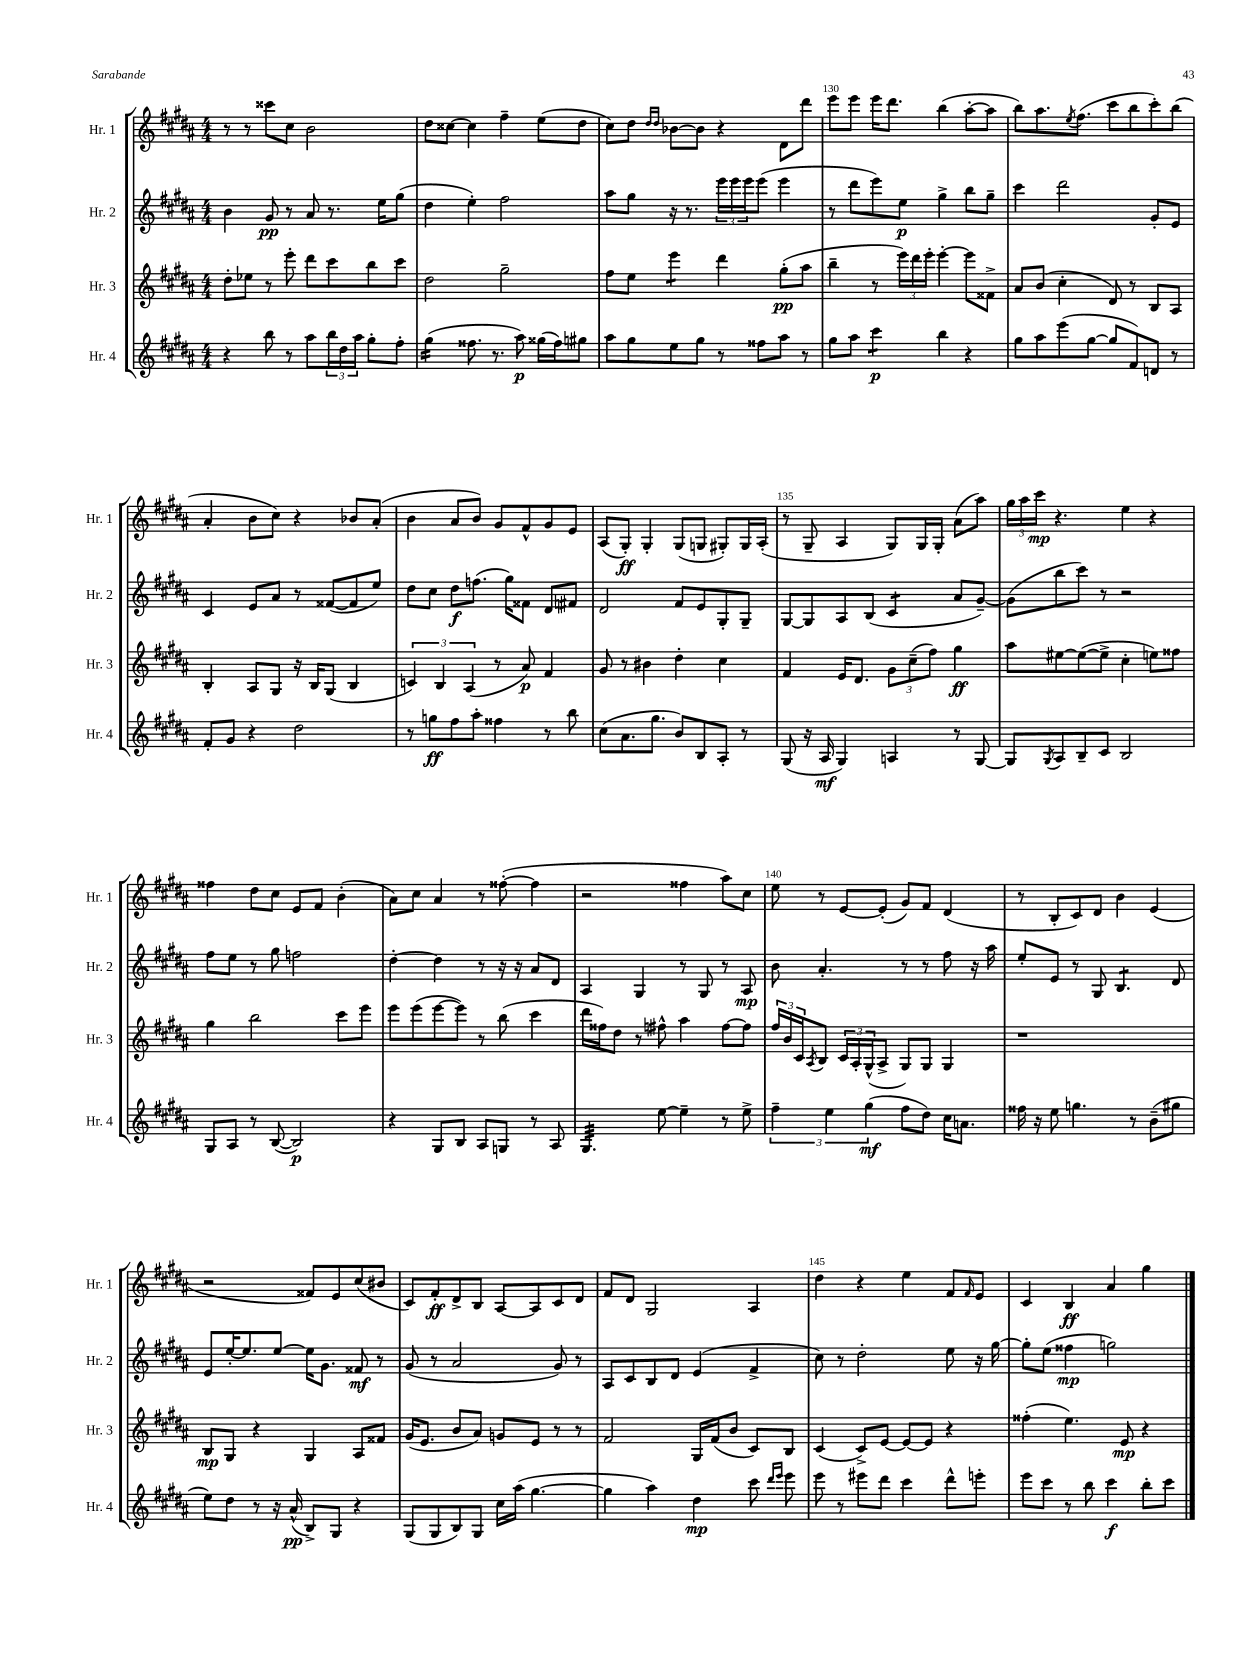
<<
\new StaffGroup <<
\new Staff = "s0" \with { instrumentName = "Hr. 1" shortInstrumentName = "Hr. 1" } {
    \clef treble \key b \major \numericTimeSignature \time 4/4
    r8 r8 cisis'''8 cis''8 b'2 |
    dis''8 cisis''8~ cisis''4 fis''4-- e''8( dis''8 |
    cis''8) dis''8 \grace { dis''16 dis''16 } bes'8~ bes'8 r4 dis'8 dis'''8 |
    e'''8 e'''8 e'''16 dis'''8. b''4( ais''8~-. ais''8 |
    b''8) ais''8. \acciaccatura { e''8 } fis''8.( cis'''8 b''8 cis'''8-.) b''8( |
    ais'4-. b'8 cis''8) r4 bes'8 ais'8-.( |
    b'4 ais'8 b'8) gis'8 fis'8-^ gis'8 e'8 |
    ais8( gis8-.\ff) gis4-. gis8( g8 gis8-.) gis16 ais16-.( |
    r8 gis8-- ais4 gis8) gis16 gis16-. ais'8( ais''8) |
    \tuplet 3/2 { gis''16 ais''16 cis'''16\mp } r4. e''4 r4 |
    fisis''4 dis''8 cis''8 e'8 fis'8 b'4-.( |
    ais'8) cis''8 ais'4 r8 fisis''8~-.( fisis''4 |
    r2 fisis''4 ais''8) cis''8 |
    e''8 r8 e'8~ e'8-.( gis'8) fis'8 dis'4( |
    r8 b8-. cis'8) dis'8 b'4 e'4( |
    r2 fisis'8) e'8 cis''8( bis'8 |
    cis'8) fis'8-.\ff dis'8-> b8 ais8~ ais8 cis'8 dis'8 |
    fis'8 dis'8 gis2 ais4 |
    dis''4 r4 e''4 fis'8 \grace { fis'16 } e'8 |
    cis'4 b4\ff ais'4 gis''4 \bar "|." |
}
\new Staff = "s1" \with { instrumentName = "Hr. 2" shortInstrumentName = "Hr. 2" } {
    \clef treble \key b \major \numericTimeSignature \time 4/4
    b'4 gis'8\pp r8 ais'8 r8. e''16 gis''8( |
    dis''4 e''4-.) fis''2 |
    ais''8 gis''8 r16 r8. \tuplet 3/2 { e'''16 e'''16 e'''16 } e'''8( e'''4 |
    r8 dis'''8 e'''8) e''8\p gis''4-> b''8 gis''8-- |
    cis'''4 dis'''2 gis'8-. e'8 |
    cis'4 e'8 ais'8 r8 fisis'8~( fisis'8 e''8) |
    dis''8 cis''8 dis''8\f f''8.( gis''16) fisis'8 dis'8 fis'8 |
    dis'2 fis'8 e'8 gis8-. gis8-- |
    gis8~ gis8 ais8 b8( cis'4:8 ais'8 gis'8~--) |
    gis'8( b''8 cis'''8) r8 r2 |
    fis''8 e''8 r8 gis''8 f''2 |
    dis''4~-. dis''4 r8 r16 r16 ais'8 dis'8 |
    ais4 gis4 r8 gis8 r8 ais8\mp |
    b'8 ais'4.-. r8 r8 fis''8 r16 ais''16 |
    e''8-. e'8 r8 gis8 b4.:8 dis'8 |
    e'8 e''16~-. e''8. e''8~ e''16 gis'8. fisis'8\mf r8 |
    gis'8( r8 ais'2 gis'8) r8 |
    ais8 cis'8 b8 dis'8 e'4( fis'4-> |
    cis''8) r8 dis''2-. e''8 r16 gis''16~ |
    gis''8-. e''8( fisis''4\mp g''2) \bar "|." |
}
\new Staff = "s2" \with { instrumentName = "Hr. 3" shortInstrumentName = "Hr. 3" } {
    \clef treble \key b \major \numericTimeSignature \time 4/4
    dis''8-. ees''8 r8 e'''8-. dis'''8 cis'''8 b''8 cis'''8 |
    dis''2 gis''2-- |
    fis''8 e''8 e'''4:8 dis'''4 gis''8-.\pp( ais''8 |
    b''4-- r8 \tuplet 3/2 { e'''16) dis'''16 e'''16-. } e'''4~-. e'''8 fisis'8-> |
    ais'8 b'8( cis''4-. dis'8) r8 b8 ais8 |
    b4-. ais8 gis8 r16 b16 gis8( b4 |
    \tuplet 3/2 { c'4) b4 ais4( } r8 ais'8\p) fis'4 |
    gis'8 r8 bis'4 dis''4-. cis''4 |
    fis'4 e'16 dis'8. \tuplet 3/2 { gis'8 cis''8--( fis''8) } gis''4\ff |
    ais''8 eis''8~ eis''8~( eis''8-> cis''4-. e''8) fisis''8 |
    gis''4 b''2 cis'''8 e'''8 |
    e'''8 e'''8( e'''8~ e'''8) r8 b''8( cis'''4 |
    dis'''16 fisis''16) dis''8 r8 fis''8-^ ais''4 fis''8~ fis''8 |
    \tuplet 3/2 { fis''16 b'16 cis'16 } \acciaccatura { ais8 } b8 \tuplet 3/2 { cis'16 ais16-. gis16-^( } ais8-> gis8) gis8 gis4 |
    r1 |
    b8\mp gis8 r4 gis4 ais8 fisis'8 |
    gis'16( e'8. b'8 ais'8) g'8 e'8 r8 r8 |
    fis'2 gis16 fis'16( b'8 cis'8) b8 |
    cis'4( cis'8->) e'8~ e'8~ e'8 r4 |
    fisis''4-.( e''4.) e'8\mp r4 \bar "|." |
}
\new Staff = "s3" \with { instrumentName = "Hr. 4" shortInstrumentName = "Hr. 4" } {
    \clef treble \key b \major \numericTimeSignature \time 4/4
    r4 b''8 r8 ais''8 \tuplet 3/2 { b''16 dis''16 ais''16 } gis''8-. fis''8-. |
    gis''4:16( fisis''8. r8. ais''8\p) gisis''16( fisis''16) gis''8 |
    ais''8 gis''8 e''8 gis''8 r8 fisis''8 ais''8 r8 |
    gis''8 ais''8 cis'''4:8\p b''4 r4 |
    gis''8 ais''8 e'''8( gis''8~ gis''8 fis'8) d'8 r8 |
    fis'8-. gis'8 r4 dis''2 |
    r8 g''8\ff fis''8 ais''8-. fisis''4 r8 b''8 |
    cis''8( ais'8. gis''8. b'8) b8 ais8-. r8 |
    gis8( r16 ais16\mf gis4) a4 r8 gis8~ |
    gis8 \acciaccatura { gis8 } ais8 b8-- cis'8 b2 |
    gis8 ais8 r8 b8~( b2\p) |
    r4 gis8 b8 ais8 g8 r8 ais8 |
    gis4.:32 e''8~ e''4-- r8 e''8-> |
    \tuplet 3/2 { fis''4-- e''4 gis''4\mf( } fis''8 dis''8) cis''16 a'8. |
    fisis''16 r16 e''8 g''4. r8 b'8--( gis''8 |
    e''8) dis''8 r8 r16 ais'16-^\pp( b8->) gis8 r4 |
    gis8( gis8 b8) gis8 cis''16 ais''16( gis''4.~ |
    gis''4 ais''4) dis''4\mp cis'''8 \grace { dis'''16 e'''16 } e'''8 |
    e'''8 r8 eis'''8 dis'''8 cis'''4 dis'''8-^ e'''8-. |
    e'''8 cis'''8 r8 b''8 cis'''4\f b''8-. cis'''8 \bar "|." |
}
>>
>>
\layout { \context { \Score currentBarNumber = #127 \override BarNumber.break-visibility = ##(#f #t #t) barNumberVisibility = #(every-nth-bar-number-visible 5) } }
